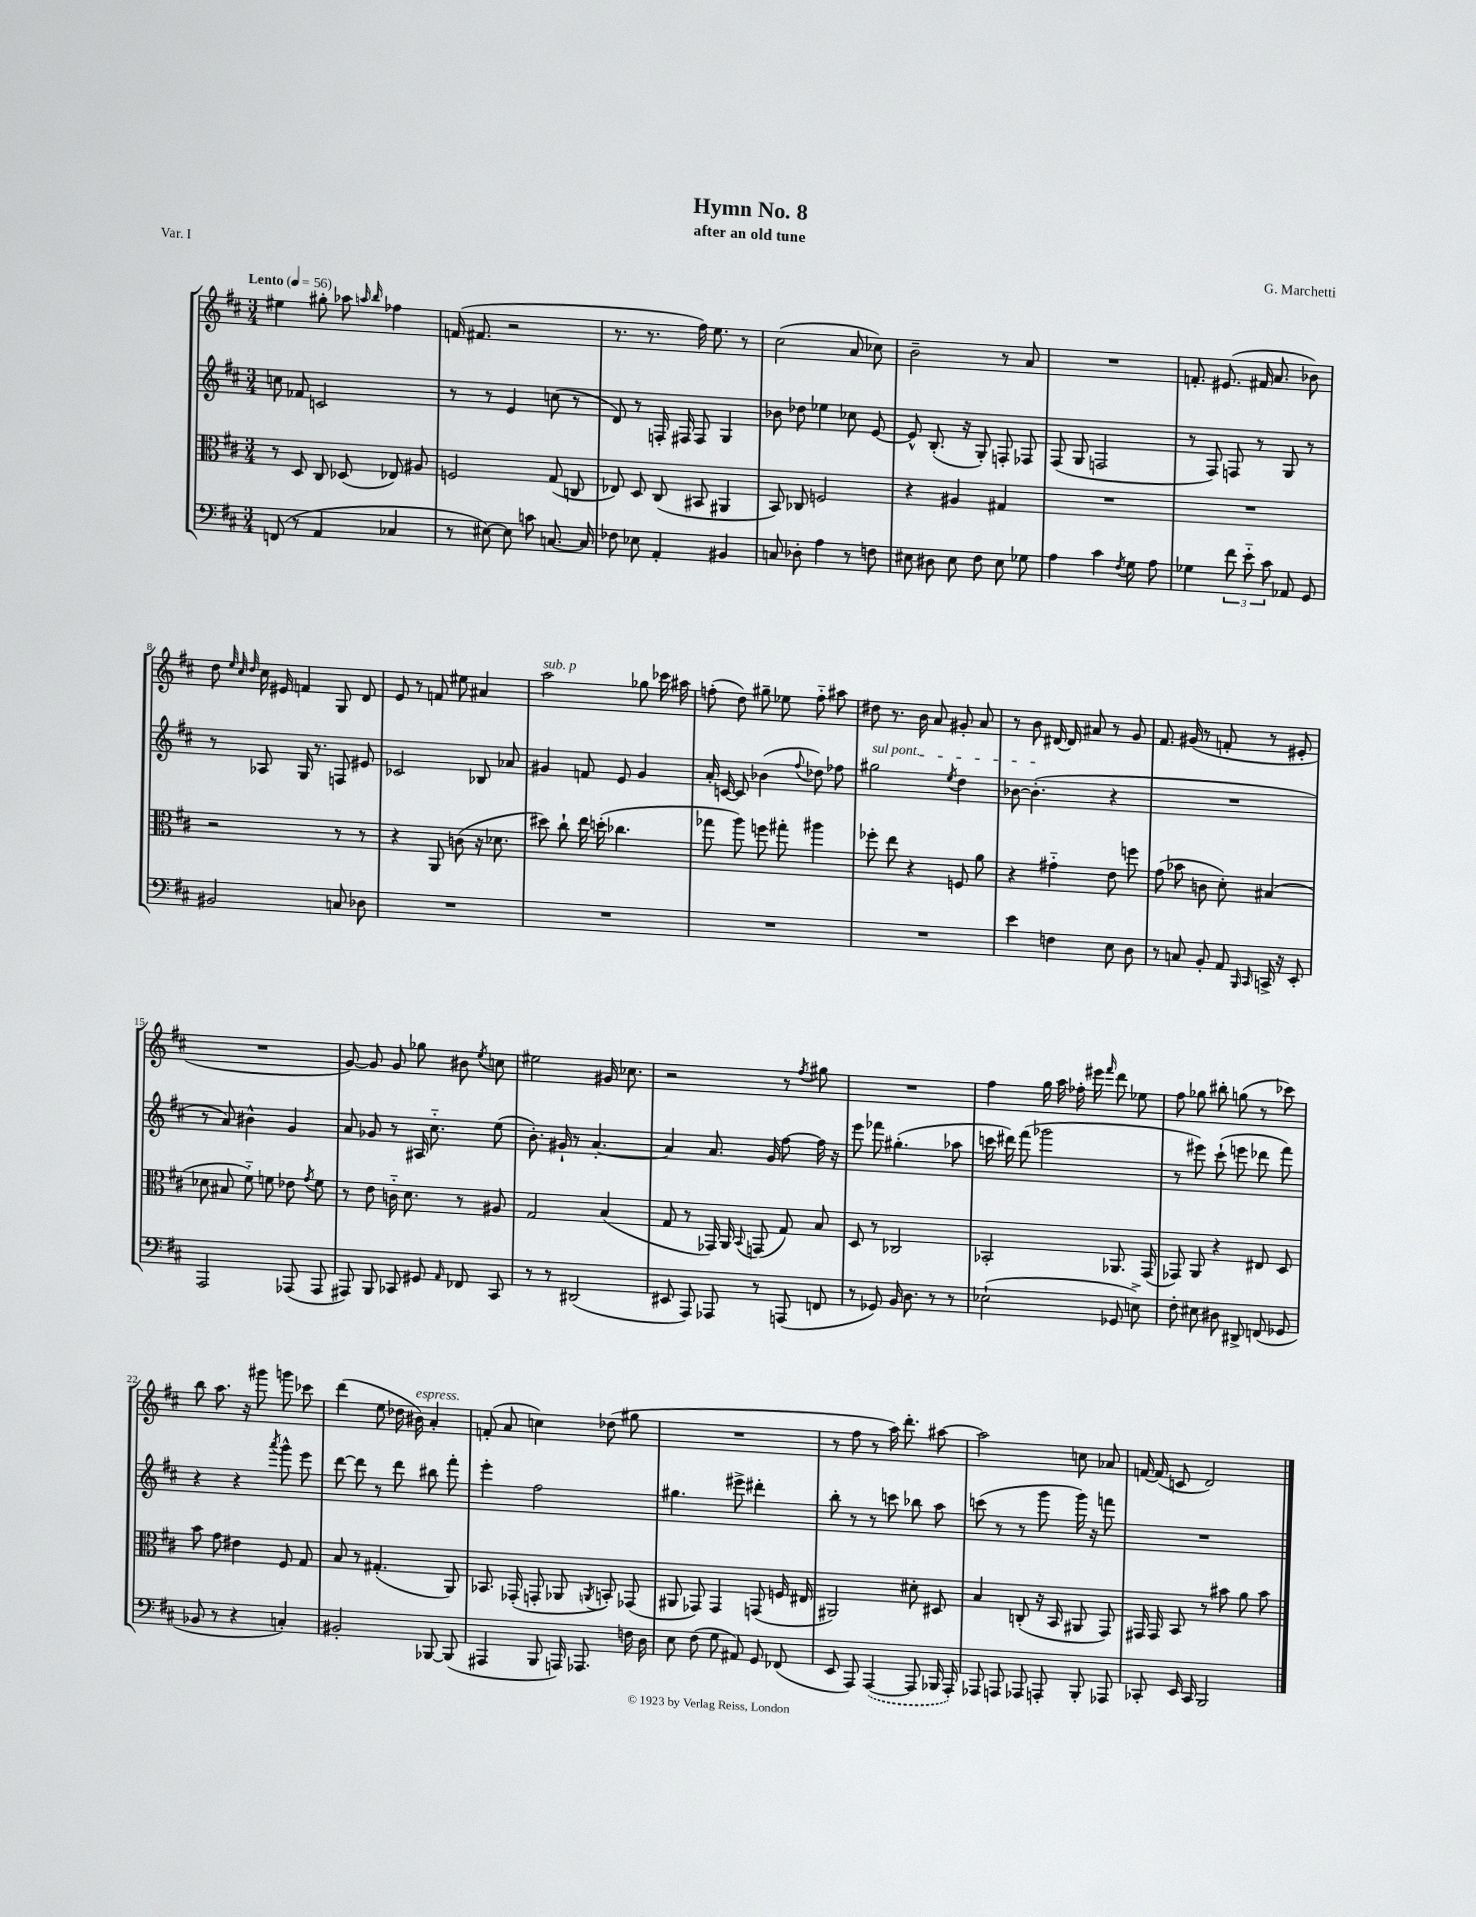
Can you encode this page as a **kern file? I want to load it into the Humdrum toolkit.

**kern	**kern	**kern	**kern
*part4	*part3	*part2	*part1
*staff4	*staff3	*staff2	*staff1
*clefF4	*clefC3	*clefG2	*clefG2
*k[f#c#]	*k[f#c#]	*k[f#c#]	*k[f#c#]
*M3/4	*M3/4	*M3/4	*M3/4
*MM56	*MM56	*MM56	*MM56
=1	=1	=1	=1
!	!	!	!LO:TX:a:B:t=Lento
(8FFn/	8r	8ccn\	4ee#X\
8r	8D/	8f-X/	.
4AA/	8C#/	2cn/	8gg#X'\
.	(8D-X/	.	8aa-X\
.	.	.	16qqaan/
.	.	.	16qqbb/
4C-X/	8E-X/)	.	4ff-X\
.	8A#X/	.	.
=2	=2	=2	=2
8r	2Fn/	8r	(16fn/
.	.	.	8.f#X/
[8E#X\)	.	8r	.
8E#\]	.	4e/	2r
8cn\	.	.	.
[8.Cn/	(8G/	(8ccn\	.
.	8Cn/	8r	.
16C/]	.	.	.
=3	=3	=3	=3
8F-X\	8E-X/)	8d/)	8.r
8E-X\	8D/	8r	.
.	.	.	8.r
4AA'/	(8C#/	16Fn'/	.
.	.	16F#X/	.
.	8BB#X/	8F#/	16ff#\)
.	.	.	8.ee\
4BB#X/	4AA#X/	4G/	.
.	.	.	8r
=4	=4	=4	=4
8Cn/	8BB/)	8b-X\	(2cc#\
8D-X'\	8C-X/	8dd-X\	.
4A\	2Fn/	4ee-X\	.
8r	.	8cc-X\	8a/
8Fn\	.	[8e/	8cc-X\)
=5	=5	=5	=5
8E#X\	4r	8e^^/]	2b~\
8D#X\	.	(8.B'/	.
8E#\	4A#X/	.	.
.	.	16r	.
8F#\	.	8G'/)	.
8E#\	4G#X/	8Fn'/	8r
8G-X\	.	8F-X/	8a/
=6	=6	=6	=6
4A\	2.r	(8F#/	2.r
.	.	8G/	.
4c#\	.	2Fn/	.
8qF#/	.	.	.
8G\	.	.	.
8A\	.	.	.
=7	=7	=7	=7
4G-X\	2.r	8r	8.fn'/
.	.	8F#/)	.
.	.	.	(8.e#X/
12f#\	.	8Fn/	.
12e\	.	.	.
.	.	8r	16f#X/
12c#\	.	.	.
.	.	.	8.a/
8AA-X/	.	8G/	.
8GG/	.	8r	8b-X\)
!!LO:LB:g=z
=8	=8	=8	=8
2BB#X/	2r	8r	8dd\
.	.	.	32qqee/
.	.	.	32qqcc#/
.	.	.	32qqdd/
.	.	8A-X/	16cc#\
.	.	.	16e#X/
.	.	16G/	4fn/
.	.	8.r	.
8Cn/	8r	8Fn/	8G/
8D-X\	8r	8e#X/	8d/
=9	=9	=9	=9
2.r	4r	2c-X/	8e/
.	.	.	8r
.	8AA/	.	8fn/
.	(8cn\	.	8ee#X\
.	16r	8B-X/	4a#X/
.	8.d-X\	.	.
.	.	8a-X/	.
=10	=10	=10	=10
!	!	!	!LO:TX:a:i:t=sub. p
2.r	8dd#X\)	4g#X/	2aa\
.	8cc#`\	.	.
.	16ee\	8fn/	.
.	(16ddn'\	.	.
.	4.cc-X\	8e/	.
.	.	4g#/	8gg-X\
.	.	.	16ccc-X\
.	.	.	16aa#X\
=11	=11	=11	=11
2.r	8gg-X\	16a'/	(8ffn'\
.	.	[16cn/	.
.	8aa\)	8c/]	8dd\)
.	8ffn\	(4b-X\	8gg#X~\
.	8gg#X'\	.	8ee-X\
.	.	8qqff#/	.
.	4aa#X\	8dd-X\)	8ff\
.	.	8ff-X\	8aa#X\
=12	=12	=12	=12
!	!	!LO:TX:a:i:t=sul pont.	!
2.r	8ff-X'\	2gg#X\	8dd#X\
.	8ee\	.	8.r
.	4r	.	.
.	.	.	16b\
.	.	.	8a/
.	.	8qee/	.
.	8Fn/	4dd\	8g#X'/
.	8a\	.	8a/
=13	=13	=13	=13
4e\	4r	[8b-X\	8r
.	.	(4.b-'\]	8b\
4Fn\	4g#X\	.	[16d#X/
.	.	.	16d#/]
.	.	.	8a#X/
8E\	8e\	4r	8r
8D\	8ffn\	.	8g/
=14	=14	=14	=14
8r	(8g\	2.r	8.f#/
8Cn/	8b-X\	.	.
.	.	.	(16g#X/
8BB'/	8cn\	.	8r
8AA/	8d'\)	.	8fn'/
16qqBBB/	.	.	.
16qqCC#/	.	.	.
16CCn^/	(4B#X/	.	8r
16r	.	.	.
8EE'/	.	.	8e#X'/
!!LO:LB:g=z
=15	=15	=15	=15
2AAA/	8d-X\	8r	2.r
.	8B#X/	8a/)	.
.	8f#\)	4b#X^^\	.
.	8fn\	.	.
(8AAA-X/	8e-X\	4g/	.
.	8qg/	.	.
8AAA-/	8f\	.	.
=16	=16	=16	=16
8AAA#X/)	8r	8a/	[8g/)
8BBB/	8e\	8g-X/	8g/]
8CC-X/	16cn\	8r	8g/
.	8.d\	.	.
8GG#X/	.	16A#X/	8gg-X\
.	.	8.cc#\	.
16qqAA/	.	.	.
8FF-X/	8r	.	8b#X\
.	.	.	8qee/
8CC-/	8A#X/	(8ee\	8ccn\
=17	=17	=17	=17
8r	2G/	8.b'\)	2ee#X\
8r	.	.	.
.	.	16g#X`/	.
(2DD#X/	.	8r	.
.	.	[4.a'/	.
.	(4B/	.	16g#X/
.	.	.	8.cc-X\
=18	=18	=18	=18
8EE#X/	8G/	4a/]	2r
8AAA/)	8r	.	.
8AAA-X/	16GG-X/)	8.a/	.
.	16AA/	.	.
.	8qqBB/	.	.
8r	(8GGn/	.	.
.	.	16g/	.
(8AAAn/	8G/)	[8ff#\	8r
.	.	.	8qff#/
8FFn/	8B/	16ff#\]	8gg#X\
.	.	16r	.
=19	=19	=19	=19
8r	8D/	8eee\	2.r
8GG-X/)	8r	8fff-X\	.
16BB/	2C-X/	(4.gg#X'\	.
8.D\	.	.	.
8r	.	.	.
8r	.	8aa-X\	.
=20	=20	=20	=20
(2E-X`\	2BB-X'/	16cccn\	4ff#\
.	.	16ddd#X\)	.
.	.	(8fff#\	.
.	.	2ggg-X\	16gg\
.	.	.	16aa\
.	.	.	16ff-X'\
.	.	.	16eee#X\
.	.	.	16qqfff#/
8GG-X/	8.AA-X/	.	8ddd\
8En^\)	.	.	8ee-X\
.	(16GG/	.	.
=21	=21	=21	=21
8F#'\	8GG-X/)	8r	8ff#\
8E#X\	8AA/	8eee#X\)	8gg-X\
8D#X\	4r	(8ccc#`\	8bb#X'\
8DD#X^/	.	8eeen\	(8ggn\
(8FFn/	8E#X/	8ddd-X\	8r
8GG-X/	8D/	8fff#\)	8ccc-X\)
!!LO:LB:g=z
=22	=22	=22	=22
8BB-X/	8b\	4r	8bb\
8r	8g\	.	8.aa\
4r	4e#X\	4r	.
.	.	.	16r
.	.	.	8ggg#X\
.	.	8qaaa/	.
4Cn'/)	8F#/	8ggg^^\	8gggn\
.	8G/	8eee\	8ccc-X\
=23	=23	=23	=23
2BB#X'/	8B/	[8ddd\	(4ddd\
.	8r	8ddd\]	.
.	(4.G#X'/	8r	8ee\
.	.	8ddd\	16dd-X\
!	!	!	!LO:TX:a:i:t=espress.
.	.	.	16b#X\)
[8BBB-X/	.	8bb#X\	4a'/
(8BBB-/]	8AA/)	8fff#'\	.
=24	=24	=24	=24
4AAA#X/	8.BB-X/	4eee'\	(8fn'/
.	.	.	8a/
.	(16GG-X'/	.	.
8BBB/	8GGn'/	2ff#\	4ccn\)
16AAAn/)	8AA-X/	.	.
8.AAA-X/	.	.	.
.	8qAAn/	.	.
.	8BBn'/)	.	(8dd-X\
16Fn\	(8GG-X/	.	8gg#X\
16D\	.	.	.
=25	=25	=25	=25
8E\	8AA#X/	4.gg#X\	2.r
(8F#\	8GG-X/)	.	.
8G\	4GG-/	.	.
8AA#X/)	.	8eee#X^\	.
8GG/	(8GGn/	4ddd#X'\	.
(8FF-X/	16Fn/	.	.
.	16E#X/	.	.
=26	=26	=26	=26
8EE/	2AA#X/)	8bb'\	8r
8AAA/)	.	8r	8ff#\
([4AAA/	.	8r	8r
.	.	8cccn\	16aa\)
.	.	.	8.ddd'\
8AAA/]	8d#X'\	8bb-X\	.
16BBB-X/	8D#X/	8aa\	[8aa#X\
16AAA'/)	.	.	.
=27	=27	=27	=27
8AAA-X/	4B/	(8cccn\	2aa#\]
8AAAn/	.	8r	.
8AAA-X/	(8Cn'/	8r	.
8AAAn'/	16r	8ggg\	.
.	16BB/	.	.
8BBB'/	8AA#X/	16ggg\)	8ccn\
.	.	16r	.
8AAA-X/	8GG/)	8fffn\	8a-X/
=28	=28	=28	=28
8CC-X'/	16GG#X/	2.r	[16fn/
.	16GG#/	.	(16f/]
16EE/	8BB/	.	8cn/
16CC-/	.	.	.
2BBB/	8r	.	2d/)
.	8b#X\	.	.
.	8a\	.	.
.	8b#\	.	.
==	==	==	==
*-	*-	*-	*-
